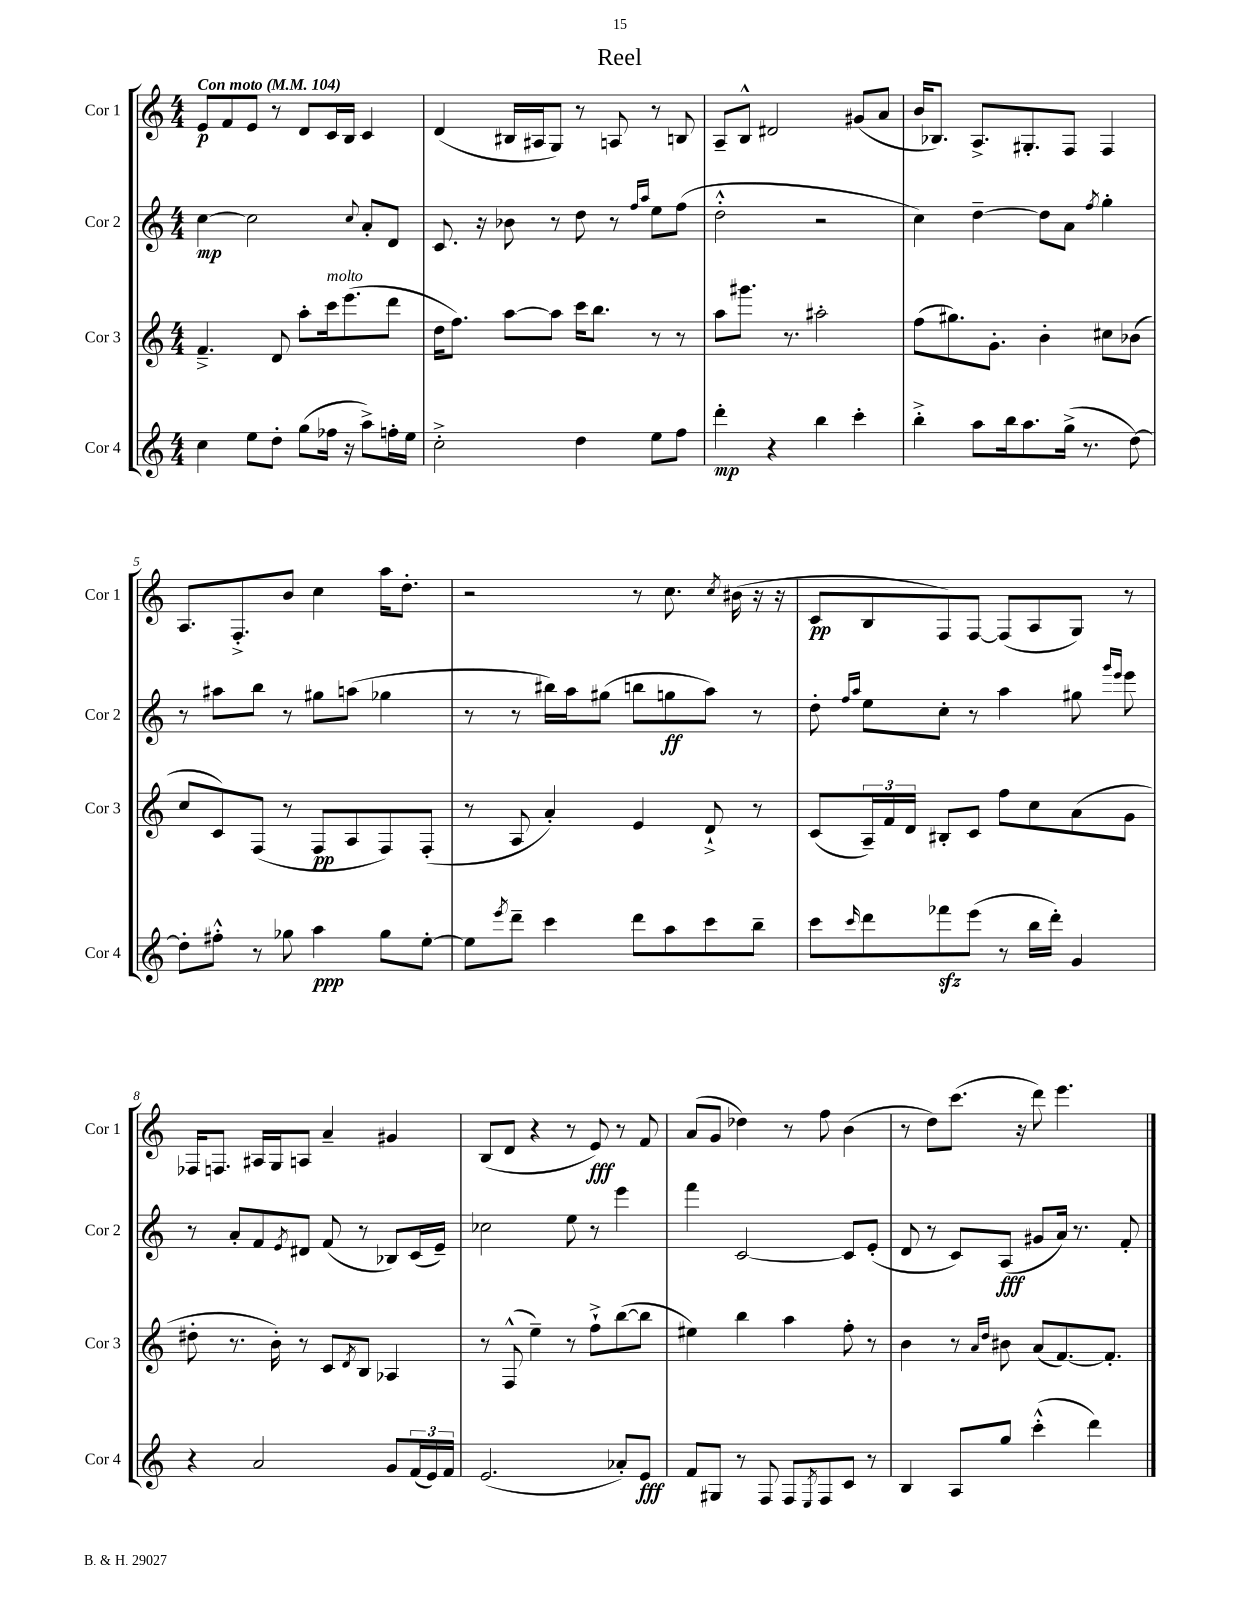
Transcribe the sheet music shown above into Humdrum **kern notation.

**kern	**dynam	**kern	**dynam	**kern	**dynam	**kern	**dynam
*part4	*part4	*part3	*part3	*part2	*part2	*part1	*part1
*staff4	*staff4	*staff3	*staff3	*staff2	*staff2	*staff1	*staff1
*I"Cor 4	*	*I"Cor 3	*	*I"Cor 2	*	*I"Cor 1	*
*I'Cor 4	*	*I'Cor 3	*	*I'Cor 2	*	*I'Cor 1	*
*clefG2	*	*clefG2	*	*clefG2	*	*clefG2	*
*k[]	*	*k[]	*	*k[]	*	*k[]	*
*M4/4	*	*M4/4	*	*M4/4	*	*M4/4	*
*MM104	*	*MM104	*	*MM104	*	*MM104	*
=1	=1	=1	=1	=1	=1	=1	=1
!	!	!	!	!	!	!LO:TX:a:B:t=Con moto	!
4cc\	.	4.f~^/	.	[4cc\	mp	8e/L	p
.	.	.	.	.	.	8f/	.
8ee\L	.	.	.	2cc\]	.	8e/J	.
8dd'\J	.	8d/	.	.	.	8r	.
(8gg\L	.	8aa'\L	.	.	.	8d/L	.
!	!	!LO:TX:a:i:t=molto	!	!	!	!	!
16ff-X\Jk	.	16ccc\k	.	.	.	16c/L	.
16r	.	(8.eee\	.	.	.	16B/JJ	.
.	.	.	.	8qqcc/	.	.	.
8aa^\L)	.	.	.	8a'/L	.	4c/	.
16ffn'\L	.	8ddd\J	.	8d/J	.	.	.
16ee\JJ	.	.	.	.	.	.	.
=2	=2	=2	=2	=2	=2	=2	=2
2cc'^\	.	16dd\KL	.	8.c/	.	(4d/	.
.	.	8.ff\J)	.	.	.	.	.
.	.	.	.	16r	.	.	.
.	.	[8aa\L	.	8b-X\	.	16B#X/LL	.
.	.	.	.	.	.	16A#X/J	.
.	.	8aa\J]	.	8r	.	8G/J)	.
4dd\	.	16ccc\KL	.	8dd\	.	8r	.
.	.	8.bb\J	.	.	.	.	.
.	.	.	.	8r	.	8An/	.
.	.	.	.	16qqff/LL	.	.	.
.	.	.	.	16qqaa/JJ	.	.	.
8ee\L	.	8r	.	8ee\L	.	8r	.
8ff\J	.	8r	.	(8ff\J	.	8Bn/	.
=3	=3	=3	=3	=3	=3	=3	=3
4ddd'\	mp	8aa\L	.	2dd'^^\	.	8A~/L	.
.	.	8.ggg#X\J	.	.	.	8B^^/J	.
4r	.	.	.	.	.	2d#X/	.
.	.	8.r	.	.	.	.	.
4bb\	.	2aa#X'\	.	2r	.	.	.
4ccc'\	.	.	.	.	.	(8g#X/L	.
.	.	.	.	.	.	8a/J	.
=4	=4	=4	=4	=4	=4	=4	=4
4bb'^\	.	(8ff\L	.	4cc\)	.	16b/KL	.
.	.	.	.	.	.	8.B-X/J)	.
.	.	8.gg#X\)	.	.	.	.	.
8aa\L	.	.	.	[4dd~\	.	8.A^/L	.
.	.	8.g'\J	.	.	.	.	.
16bb\k	.	.	.	.	.	.	.
8.aa\	.	.	.	.	.	8.G#X'/	.
.	.	4b'\	.	8dd\L]	.	.	.
(16gg^\Jk	.	.	.	8a\J	.	8F/J	.
8.r	.	.	.	.	.	.	.
.	.	.	.	8qff/	.	.	.
.	.	8cc#X\L	.	4gg'\	.	4F/	.
[8dd\)	.	(8b-X\J	.	.	.	.	.
!!LO:LB:g=z
=5	=5	=5	=5	=5	=5	=5	=5
8dd'\L]	.	8cc/L	.	8r	.	8.A/L	.
8ff#X'^^\J	.	8c/)	.	8aa#X\L	.	.	.
.	.	.	.	.	.	8.F'^/	.
8r	.	(8F/J	.	8bb\J	.	.	.
8gg-X\	.	8r	.	8r	.	8b/J	.
4aa\	ppp	8F/L	pp	8gg#X\L	.	4cc\	.
.	.	8A/	.	(8aan\J	.	.	.
8gg-\L	.	8F/)	.	4gg-X\	.	16aa\KL	.
.	.	.	.	.	.	8.dd'\J	.
[8ee'\J	.	(8F'/J	.	.	.	.	.
=6	=6	=6	=6	=6	=6	=6	=6
8ee\L]	.	8r	.	8r	.	2r	.
8qeee/	.	.	.	.	.	.	.
8ddd~\J	.	8A/	.	8r	.	.	.
4ccc\	.	4a'/)	.	16bb#X\LL)	.	.	.
.	.	.	.	16aa\J	.	.	.
.	.	.	.	(8gg#X\J	.	.	.
8ddd\L	.	4e/	.	8bbn\L	.	8r	.
8aa\	.	.	.	8ggn\	ff	8.cc\	.
8ccc\	.	8d`^/	.	8aa\J)	.	.	.
.	.	.	.	.	.	8qcc/	.
.	.	.	.	.	.	(16b#X\	.
8bb~\J	.	8r	.	8r	.	16r	.
.	.	.	.	.	.	16r	.
=7	=7	=7	=7	=7	=7	=7	=7
8ccc\L	.	(8c/L	.	8dd'\	.	8c/L	pp
.	.	.	.	16qqff/LL	.	.	.
16qqccc/	.	.	.	16qqaa/JJ	.	.	.
8ddd\	.	24A~/L)	.	8ee\L	.	8B/	.
.	.	24f/	.	.	.	.	.
.	.	24d/JJ	.	.	.	.	.
8fff-Xzz\	.	8B#X'/L	.	8cc'\J	.	8F/)	.
(8eee\J	.	8c/J	.	8r	.	[8F/J	.
8r	.	8ff\L	.	4aa\	.	(8F/L]	.
16bb\LL	.	8cc\	.	.	.	8A/	.
16ddd'\JJ)	.	.	.	.	.	.	.
4g/	.	(8a\	.	8gg#X\	.	8G/J)	.
.	.	.	.	16qqggg/LL	.	.	.
.	.	.	.	16qqeee/JJ	.	.	.
.	.	8g\J	.	8eee\	.	8r	.
!!LO:LB:g=z
=8	=8	=8	=8	=8	=8	=8	=8
4r	.	8dd#X'\	.	8r	.	16F-X/KL	.
.	.	.	.	.	.	8.Fn/J	.
.	.	8.r	.	8a'/L	.	.	.
2a/	.	.	.	8f/	.	16A#X/LL	.
.	.	16b'\)	.	.	.	16G/J	.
.	.	.	.	8qe/	.	.	.
.	.	8r	.	8d#X/J	.	8An/J	.
.	.	8c/L	.	(8f/	.	4a~/	.
.	.	8qd/	.	.	.	.	.
.	.	8B/J	.	8r	.	.	.
8g/L	.	4A-X/	.	8B-X/L)	.	4g#X/	.
(24f/L	.	.	.	(16c/L	.	.	.
24e/)	.	.	.	.	.	.	.
.	.	.	.	16e~/JJ)	.	.	.
24f/JJ	.	.	.	.	.	.	.
=9	=9	=9	=9	=9	=9	=9	=9
(2.e/	.	8r	.	2cc-X\	.	(8B/L	.
.	.	(8F^^/	.	.	.	8d/J	.
.	.	4ee~\)	.	.	.	4r	.
.	.	8r	.	8ee\	.	8r	.
.	.	8ff`^\L	.	8r	.	8e/)	fff
8a-X'/L)	.	([8bb\	.	4eee\	.	8r	.
8e/J	fff	8bb\J]	.	.	.	8f/	.
=10	=10	=10	=10	=10	=10	=10	=10
8f/L	.	4ee#X\)	.	4fff\	.	(8a/L	.
8G#X/J	.	.	.	.	.	8g/J	.
8r	.	4bb\	.	[2c/	.	4dd-X\)	.
8F/	.	.	.	.	.	.	.
8F/L	.	4aa\	.	.	.	8r	.
8qE/	.	.	.	.	.	.	.
8F/	.	.	.	.	.	8ff\	.
8c/J	.	8ff'\	.	8c/L]	.	(4b\	.
8r	.	8r	.	(8e'/J	.	.	.
=11	=11	=11	=11	=11	=11	=11	=11
4B/	.	4b\	.	8d/	.	8r	.
.	.	.	.	8r	.	8dd\L)	.
8A/L	.	8r	.	8c/L)	.	(8.ccc\J	.
.	.	16qqa/LL	.	.	.	.	.
.	.	16qqdd/JJ	.	.	.	.	.
8gg/J	.	8b#X\	.	(8A/J	fff	.	.
.	.	.	.	.	.	16r	.
(4ccc'^^\	.	(8a/L	.	8g#X/L	.	8ddd\)	.
.	.	[8.f/)	.	16a/Jk)	.	4.eee\	.
.	.	.	.	8.r	.	.	.
4ddd\)	.	.	.	.	.	.	.
.	.	8.f'/J]	.	.	.	.	.
.	.	.	.	8f'/	.	.	.
==	==	==	==	==	==	==	==
*-	*-	*-	*-	*-	*-	*-	*-
